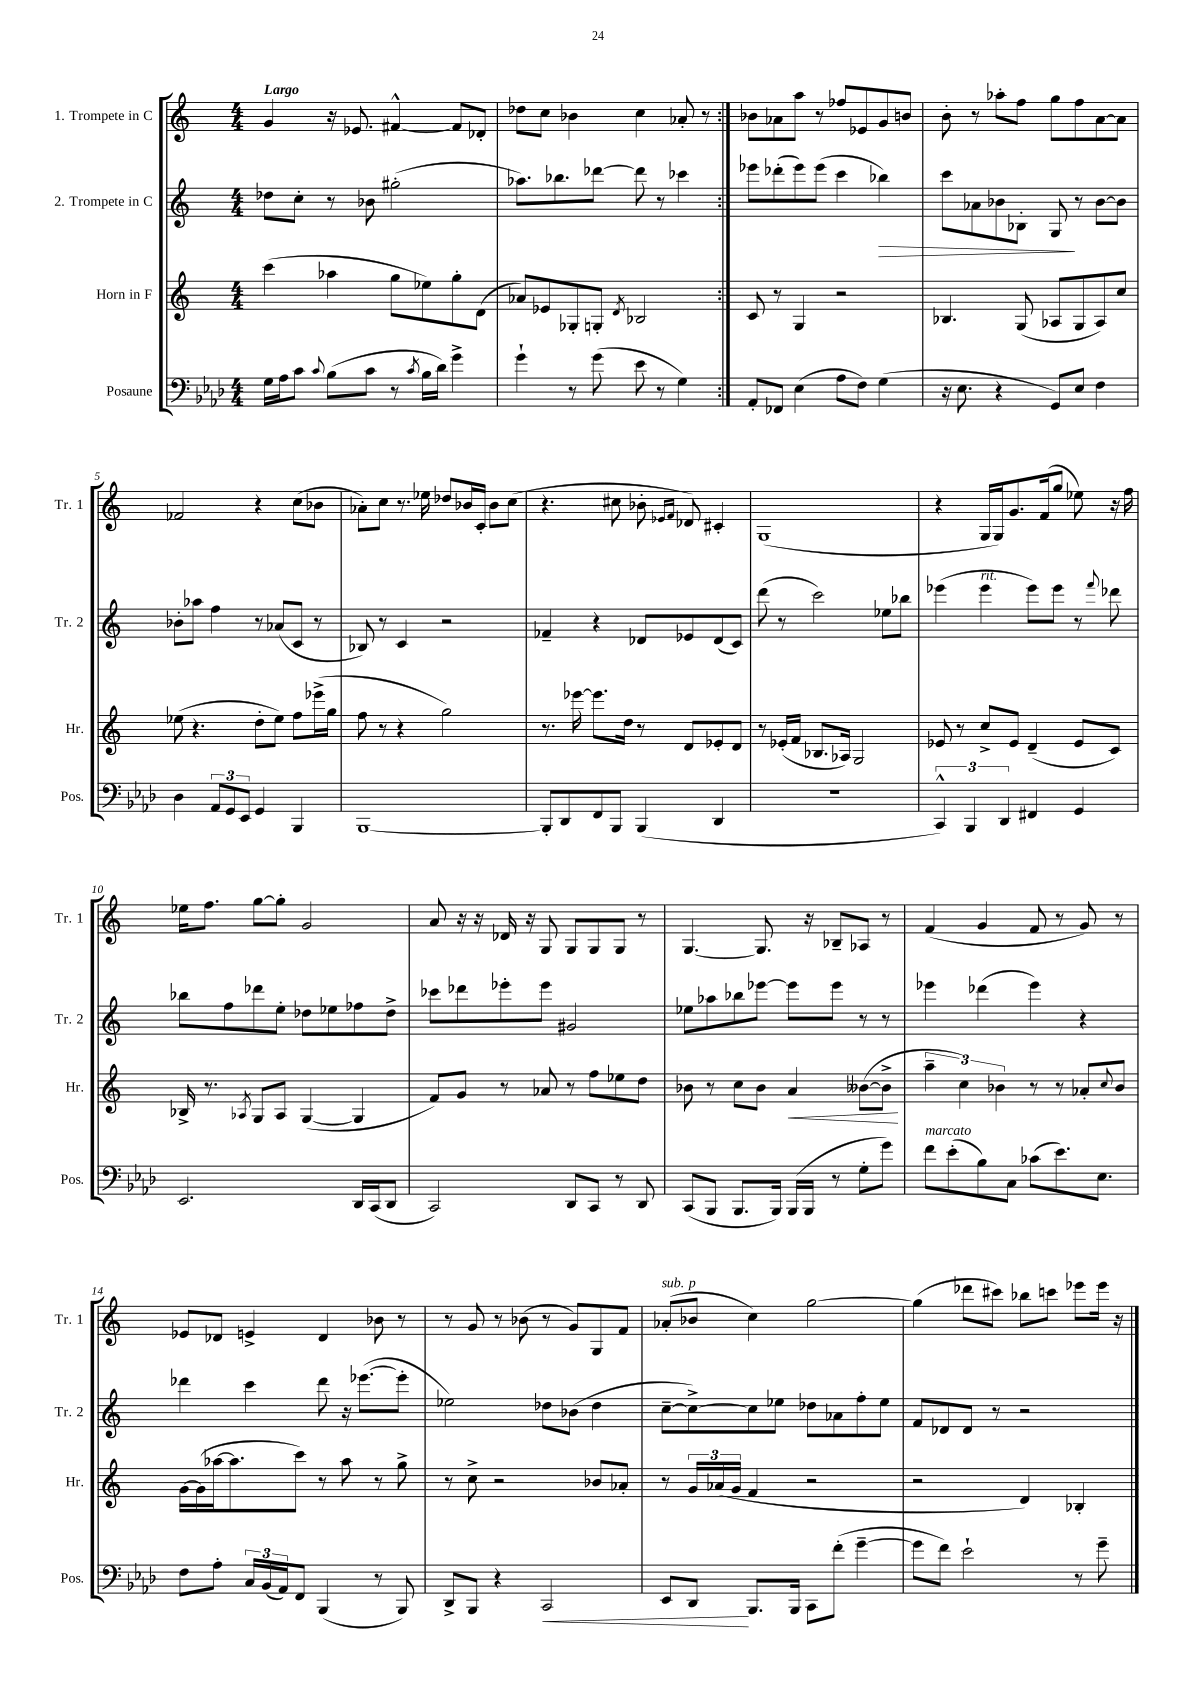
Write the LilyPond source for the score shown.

<<
\new StaffGroup <<
\new Staff = "s0" \with { instrumentName = "1. Trompete in C" shortInstrumentName = "Tr. 1" } {
    \clef treble \key c \major \numericTimeSignature \time 4/4 \tempo "Largo"
    \repeat volta 2 { g'4 r16 ees'8. fis'4~-^ fis'8 des'8-. |
    des''8 c''8 bes'4 c''4 aes'8-. r8 | }
    bes'8 aes'8 a''8 r8 fes''8 ees'8 g'8 b'8 |
    b'8-. r8 aes''8-. f''8 g''8 f''8 a'8~ a'8 |
    fes'2 r4 c''8( bes'8 |
    aes'8-.) c''8 r8. ees''16 des''8 bes'16 c'16-. bes'8 c''8( |
    r4. cis''8 bes'8-. \grace { ees'16 f'16 } des'8) cis'4-. |
    g1( |
    r4 g16 g16) g'8. f'16( g''8 ees''8) r16 f''16 |
    ees''16 f''8. g''8~ g''8-. g'2 |
    a'8 r16 r16 des'16 r16 g8 g8 g8 g8 r8 |
    g4.~ g8. r16 bes8-- aes8 r8 |
    f'4( g'4 f'8 r8 g'8) r8 |
    ees'8 des'8 e'4-> des'4 bes'8 r8 |
    r8 g'8 r8 bes'8( r8 g'8) g8 f'8 |
    aes'8-.^\markup { \italic "sub. p" }( bes'8 c''4) g''2~ |
    g''4( des'''8 cis'''8) bes''8 c'''8 ees'''8 ees'''16 r16 \bar "|." |
}
\new Staff = "s1" \with { instrumentName = "2. Trompete in C" shortInstrumentName = "Tr. 2" } {
    \clef treble \key c \major \numericTimeSignature \time 4/4
    \repeat volta 2 { des''8 c''8-. r8 bes'8 gis''2-.( |
    aes''8.) bes''8. des'''8~ des'''8 r8 ces'''4 | }
    ees'''8 des'''8-.( ees'''8) ees'''8( c'''4 bes''4\>) |
    c'''8 aes'8 bes'8 bes8-. g8\! r8 bes'8~ bes'8 |
    bes'8-. aes''8 f''4 r8 aes'8( c'8 r8 |
    bes8) r8 c'4 r2 |
    fes'4-- r4 des'8 ees'8 des'8( c'8) |
    d'''8( r8 c'''2) ees''8 bes''8 |
    ees'''4( ees'''4^\markup { \italic "rit." } ees'''8) ees'''8 r8 \appoggiatura { f'''8 } des'''8 |
    bes''8 f''8 des'''8 e''8-. des''8 ees''8 fes''8 des''8-> |
    ces'''8 des'''8 ees'''8-. ees'''8 gis'2 |
    ees''8 aes''8 bes''8 ees'''8~ ees'''8 ees'''8 r8 r8 |
    ees'''4 des'''4( ees'''4) r4 |
    des'''4 c'''4 des'''8 r16 ees'''8.~( ees'''8-. |
    ees''2) des''8 bes'8( des''4 |
    c''8~-- c''8~->) c''8 ees''8 des''8 aes'8 f''8-. ees''8 |
    f'8 des'8 des'8 r8 r2 \bar "|." |
}
\new Staff = "s2" \with { instrumentName = "Horn in F" shortInstrumentName = "Hr." } {
    \clef treble \key c \major \numericTimeSignature \time 4/4
    \repeat volta 2 { c'''4( aes''4 g''8 ees''8) g''8-. d'8( |
    aes'8) ees'8 ges8-. g8-. \acciaccatura { d'8 } bes2 | }
    c'8 r8 g4 r2 |
    bes4. g8( aes8 g8 aes8) c''8 |
    ees''8( r4. d''8-. ees''8) f''8 ees'''16->( g''16 |
    f''8 r8 r4 g''2) |
    r8. ees'''16~ ees'''8. d''16 r8 d'8 ees'8-. d'8 |
    r8 ees'16-.( f'16 bes8. aes16) g2 |
    ees'8 r8 c''8-> ees'8 d'4--( ees'8 c'8) |
    bes16-> r8. \acciaccatura { aes8 } g8 aes8 g4~( g4 |
    f'8) g'8 r8 aes'8 r8 f''8 ees''8 d''8 |
    bes'8 r8 c''8 bes'8 a'4\< beses'8~( beses'8->\! |
    \tuplet 3/2 { a''4-- c''4) bes'4 } r8 r8 aes'8-. \appoggiatura { c''8 } bes'8 |
    g'16~ g'16( aes''16~ aes''8. c'''8) r8 aes''8 r8 g''8-> |
    r8 c''8-> r2 bes'8 aes'8-. |
    r8 \tuplet 3/2 { g'16 aes'16( g'16 } f'4 r2 |
    r2 d'4) bes4-. \bar "|." |
}
\new Staff = "s3" \with { instrumentName = "Posaune" shortInstrumentName = "Pos." } {
    \clef bass \key aes \major \numericTimeSignature \time 4/4
    \repeat volta 2 { g16 aes16 c'8 \appoggiatura { c'8 } bes8( c'8 r8 \acciaccatura { c'8 } bes16 des'16) g'4-> |
    g'4-! r8 g'8( ees'8 r8 g4) | }
    aes,8-. fes,8 ees4( aes8 f8) g4( |
    r16 ees8. r4 g,8) ees8 f4 |
    des4 \tuplet 3/2 { aes,8 g,8 ees,8 } g,4 bes,,4 |
    bes,,1~ |
    bes,,8-. des,8 f,8 bes,,8 bes,,4( des,4 |
    R1 |
    \tuplet 3/2 { c,4-^) bes,,4 des,4 } fis,4 g,4 |
    ees,2. des,16 c,16( des,8 |
    c,2) des,8 c,8 r8 des,8 |
    c,8( bes,,8 bes,,8. bes,,16) bes,,16( bes,,16 r8 g8-. g'8) |
    f'8^\markup { \italic "marcato" } ees'8-.( bes8) c8 ces'8( ees'8.) ees8. |
    f8 aes8-. \tuplet 3/2 { c16 bes,16( aes,16) } f,8 bes,,4( r8 bes,,8) |
    des,8-> bes,,8 r4 c,2\< |
    ees,8 des,8\! bes,,8. bes,,16 c,8 f'8-.( g'4~-- |
    g'8 f'8) ees'2-! r8 g'8-- \bar "|." |
}
>>
>>
